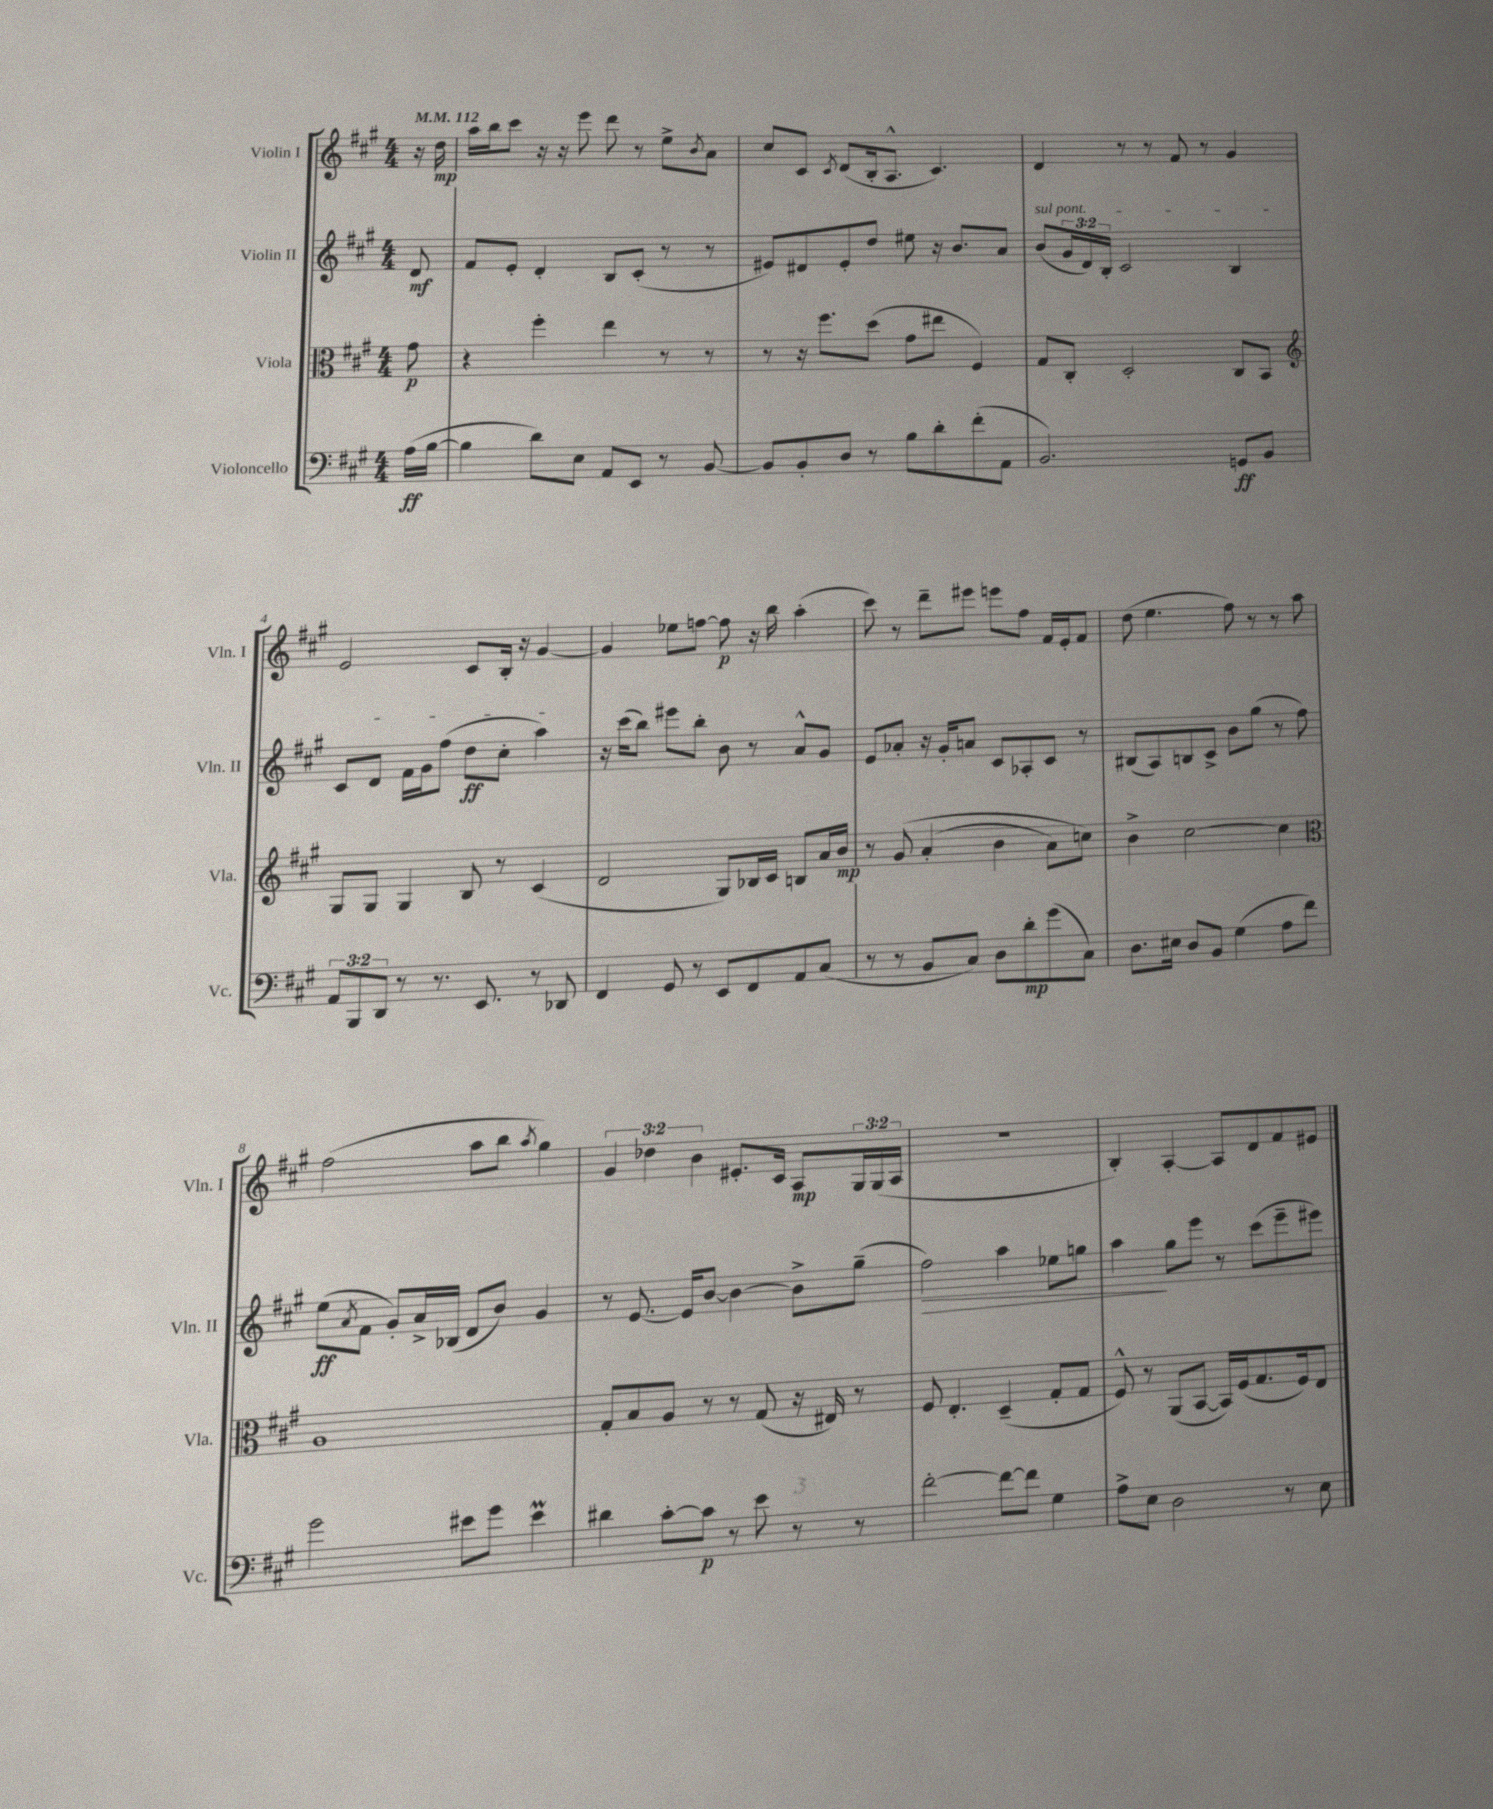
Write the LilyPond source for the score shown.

<<
\new StaffGroup <<
\new Staff = "s0" \with { instrumentName = "Violin I" shortInstrumentName = "Vln. I" } {
    \clef treble \key a \major \numericTimeSignature \time 4/4 \override Staff.TupletNumber.text = #tuplet-number::calc-fraction-text \partial 8 \tempo 4 = 112
    r16 d''16\mp |
    a''16 b''16 cis'''8 r16 r16 e'''8 d'''8 r8 e''8-> \acciaccatura { b'8 } a'8 |
    cis''8 cis'8 \acciaccatura { cis'8 } d'8( b16-. a8.-^ cis'4.) |
    d'4 r8 r8 fis'8 r8 gis'4 |
    e'2 cis'8 b16-. r16 gis'4~ |
    gis'4 ees''8 f''8~ f''8\p r16 b''16 a''4-.( |
    cis'''8) r8 d'''8-- eis'''8 e'''8 fis''8 fis'16 e'16-. fis'8 |
    d''8( e''4. fis''8) r8 r8 a''8 |
    fis''2( a''8 b''8 \acciaccatura { a''8 } gis''4) |
    \tuplet 3/2 { gis'4 des''4 b'4 } eis'8.-. cis'16 a8\mp \tuplet 3/2 { gis16 gis16( a16 } |
    R1 |
    b4-.) a4~-. a8 d'8 fis'8 eis'8 \bar "|." |
}
\new Staff = "s1" \with { instrumentName = "Violin II" shortInstrumentName = "Vln. II" } {
    \clef treble \key a \major \numericTimeSignature \time 4/4 \override Staff.TupletNumber.text = #tuplet-number::calc-fraction-text \partial 8
    d'8\mf |
    fis'8 e'8-. d'4-. b8 cis'8-.( r8 r8 |
    eis'8) dis'8 eis'8-. d''8 eis''8 r16 b'8. a'8 |
    \once \override TextSpanner.bound-details.left.text = \markup { \italic "sul pont." } b'8\startTextSpan( \tuplet 3/2 { gis'16 d'16) b16-. } cis'2 b4 |
    cis'8 d'8 fis'16 gis'16 fis''8( d''8\ff cis''8-. a''4\stopTextSpan) |
    r16 cis'''16( b''8) eis'''8 b''8-. b'8 r8 a'8-^ gis'8 |
    e'8 aes'8-. r16 gis'16-. a'8 cis'8 aes8-. cis'8 r8 |
    bis8( a8) b8 cis'8-> b'8 gis''8( r8 fis''8) |
    e''8\ff( \acciaccatura { a'8 } fis'8 gis'8-.) a'16-> bes16( d'8 b'8) gis'4 |
    r8 e'8.~ e'16 b'8~ b'4~ b'8-> gis''8--( |
    fis''2\>) a''4 ees''8 g''8 |
    a''4\! gis''8 e'''8 r8 cis'''8( e'''8-- eis'''8) \bar "|." |
}
\new Staff = "s2" \with { instrumentName = "Viola" shortInstrumentName = "Vla." } {
    \clef alto \key a \major \numericTimeSignature \time 4/4 \partial 8
    gis'8\p |
    r4 fis''4-. e''4 r8 r8 |
    r8 r16 fis''8. d''8( gis'8 eis''8 fis4) |
    gis8 cis8-. d2-. cis8 b,8 |
    \clef treble gis8 gis8 gis4 b8 r8 cis'4( |
    d'2 gis8) bes16 cis'16 b8 a'16 b'16\mp |
    r8 gis'8\( a'4-.( b'4 a'8) c''8\) |
    b'4-> cis''2~ cis''4 |
    \clef alto a1 |
    gis8-. b8 a8 r8 r8 gis8( r16 eis16) r8 |
    fis8 e4.-. d4--( gis8-. gis8 |
    fis8-^) r8 a,8( b,8~ b,16) fis16( gis8. fis16) e8 \bar "|." |
}
\new Staff = "s3" \with { instrumentName = "Violoncello" shortInstrumentName = "Vc." } {
    \clef bass \key a \major \numericTimeSignature \time 4/4 \override Staff.TupletNumber.text = #tuplet-number::calc-fraction-text \partial 8
    a16\ff( b16~ |
    b4 d'8) e8 a,8 e,8 r8 b,8~ |
    b,8 b,8-. d8 r8 b8 d'8-. fis'8-.( a,8 |
    b,2.) g,8\ff b,8 |
    \tuplet 3/2 { a,8 b,,8 d,8 } r8 r8. e,8. r8 des,8 |
    fis,4 gis,8 r8 e,8 fis,8 a,8 cis8( |
    r8 r8 b,8 cis8) d8 d'8-.\mp gis'8( cis8) |
    d8. eis16 d8 b,8 gis4( a8 fis'8) |
    gis'2 eis'8 gis'8 eis'4\prall |
    dis'4 cis'8~-. cis'8\p r8 e'8 r8 r8 |
    fis'2~-. fis'8~ fis'8 gis4 |
    a8-> e8 d2 r8 e8 \bar "|." |
}
>>
>>
